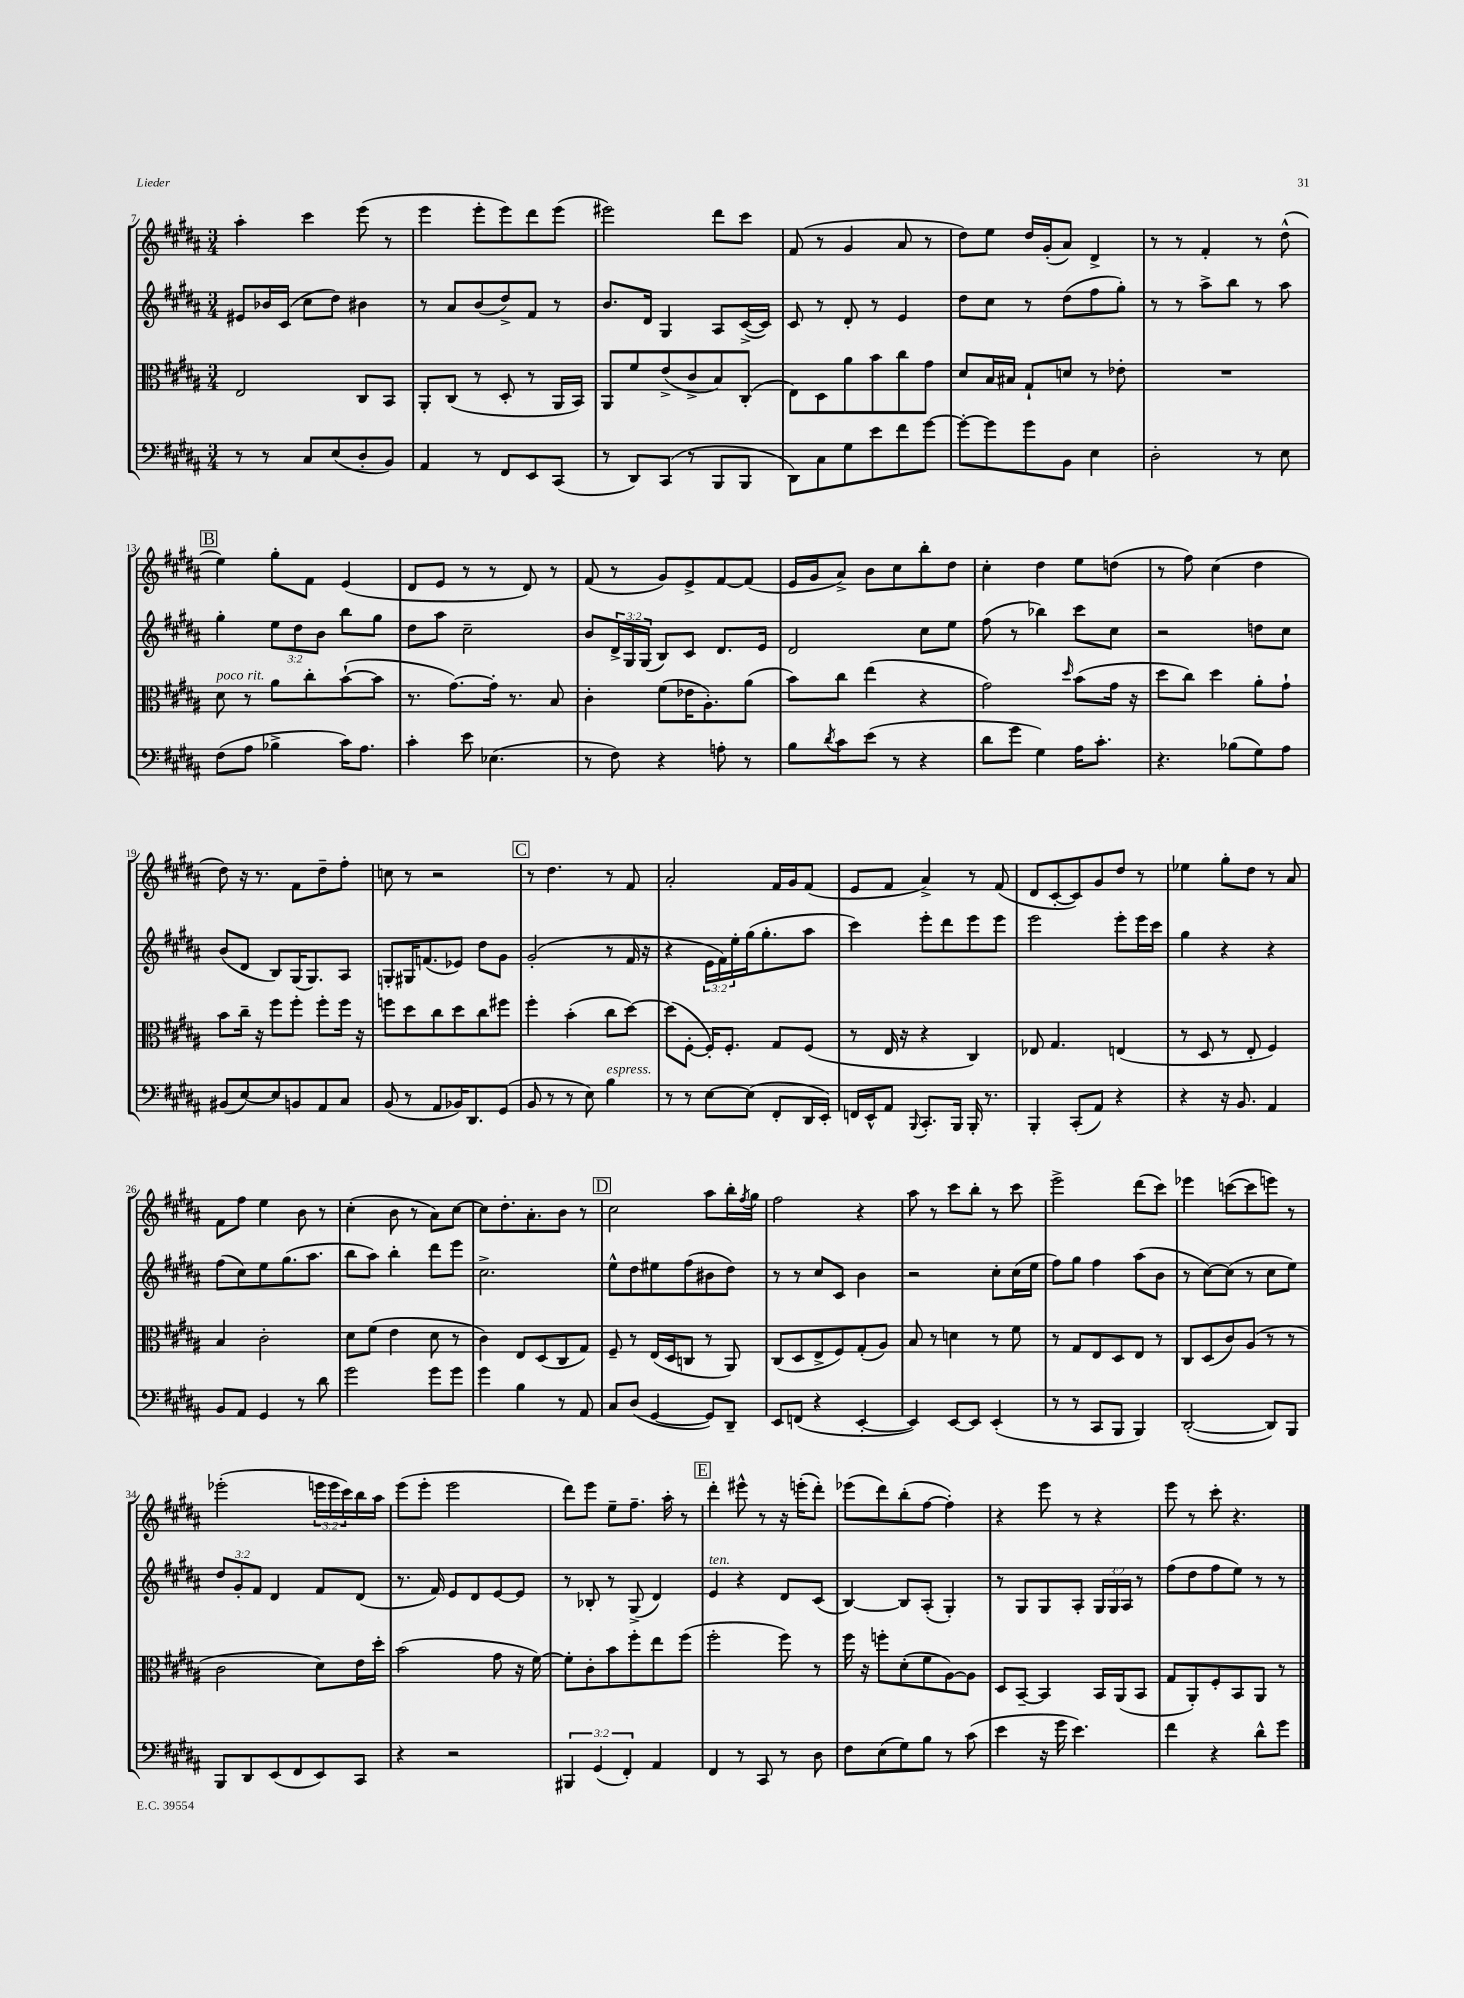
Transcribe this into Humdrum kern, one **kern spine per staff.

**kern	**kern	**kern	**kern
*staff4	*staff3	*staff2	*staff1
*clefF4	*clefC3	*clefG2	*clefG2
*k[f#c#g#d#a#]	*k[f#c#g#d#a#]	*k[f#c#g#d#a#]	*k[f#c#g#d#a#]
*M3/4	*M3/4	*M3/4	*M3/4
8r	2E	8e#	4aa#'
8r	.	16b-	.
.	.	(16c#	.
8C#	.	8cc#	4ccc#
(8E	.	8dd#)	.
8D#'	8C#	4b#	(8eee
8BB)	8BB	.	8r
=	=	=	=
4AA#	8AA#'	8r	4eee
.	(8C#	8a#	.
8r	8r	(8b	8eee'
8FF#	8D#'	8dd#^)	8eee)
8EE	8r	8f#	8ddd#
(8CC#	16AA#	8r	(8eee
.	16BB)	.	.
=	=	=	=
8r	8AA#	8.b	2eee#)
8DD#)	8f#	.	.
.	.	16d#	.
(8CC#	(8e^	4G#	.
8r	8c#^	.	.
8BBB	8B)	8A#	8ddd#
8BBB	(8C#'	([16c#^	8ccc#
.	.	16c#])	.
=	=	=	=
8DD#)	8E)	8c#	(8f#
8C#	8D#	8r	8r
8G#	8a#	8d#'	4g#
8e	8b	8r	.
8f#	8cc#	4e	8a#
[8g#	8g#	.	8r
=	=	=	=
8g#'_	8d#	8dd#	8dd#)
8g#]	16B	8cc#	8ee
.	16B#	.	.
8g#	8G#`	8r	16dd#
.	.	.	(16g#'
8BB	8d	(8dd#	8a#)
4E	8r	8ff#	4d#^
.	8e-'	8gg#')	.
=	=	=	=
2D#'	2.r	8r	8r
.	.	8r	8r
.	.	8aa#^	4f#'
.	.	8bb	.
8r	.	8r	8r
8E	.	8aa#	(8dd#^^
=	=	=	=
(8F#	8d#	4gg#'	4ee)
8A#	8r	.	.
4B-^	8a#	12ee	8gg#'
.	.	12dd#	.
.	8cc#'	.	8f#
.	.	12b	.
16c#)	([8b`	8bb	(4e
8.A#	.	.	.
.	8b]	8gg#	.
=	=	=	=
4c#'	8.r	8dd#	8d#
.	.	8aa#	8e
.	[8.g#)	.	.
8e	.	2cc#~	8r
(4.E-	16g#']	.	8r
.	8.r	.	.
.	.	.	8d#)
.	8B	.	8r
=	=	=	=
8r	4c#'	8b	(8f#
8F#)	.	24d#^	8r
.	.	24G#	.
.	.	(24G#	.
4r	(8f#	8B)	8g#)
.	16e-	8c#	8e^
.	8.A#')	.	.
8A'	.	8.d#	[8f#
8r	(8a#	.	(8f#]
.	.	16e	.
=	=	=	=
8B	8b)	2d#	16e
.	.	.	16g#
8qd#	.	.	.
8c#	8cc#	.	8a#^)
(8e	(4ee	.	8b
8r	.	.	8cc#
4r	4r	8cc#	8bb'
.	.	8ee	8dd#
=	=	=	=
8d#	2g#)	(8ff#	4cc#'
8g#	.	8r	.
4G#)	.	4bb-)	4dd#
.	16qqdd#	.	.
16A#	(8b	8ccc#	8ee
8.c#'	.	.	.
.	16g#	8cc#	(8dd
.	16r	.	.
=	=	=	=
4.r	8dd#	2r	8r
.	8cc#)	.	8ff#)
.	4dd#	.	(4cc#
(8B-	.	.	.
8G#)	8a#'	8dd	4dd#
8A#	8g#`	8cc#	.
=	=	=	=
(8BB#	8b	(8b	8dd#)
[8E)	16cc#~	8d#	16r
.	16r	.	8.r
8E]	8ff#	8B)	.
8BB	8ff#'	(16G#	8f#
.	.	8.G#)	.
8AA#	8ff#'	.	8dd#~
8C#	16ff#	8A#	8ff#'
.	16r	.	.
=	=	=	=
(8BB	8ff	8G'	8cc
8r	8dd#	16G#	8r
.	.	(8.f	.
8AA#	8cc#	.	2r
16BB-)	8dd#	8e-)	.
8.DD#	.	.	.
.	8cc#	8dd#	.
(8GG#	8ff#	8g#	.
=	=	=	=
8BB	4ff#'	(2g#'	8r
8r	.	.	4.dd#
8r	(4b'	.	.
8E)	.	.	.
4B	8cc#	8r	8r
.	[8dd#)	16f#	8f#
.	.	16r	.
=	=	=	=
8r	(8dd#]	4r	2a#'
8r	[8F#'	.	.
[8E	16F#'])	24e	.
.	.	24f#)	.
.	8.F#'	.	.
.	.	24ee'	.
(8E]	.	(16gg#	.
.	.	8.gg#'	.
8FF#'	8G#	.	16f#
.	.	.	16g#
16DD#	(8F#	8aa#	(8f#
16EE')	.	.	.
=	=	=	=
16FF	8r	4ccc#)	8e
16EE^^	.	.	.
8AA#	16E	.	8f#
.	16r	.	.
8qqBBB	.	.	.
8.CC#'	4r	8eee'	4a#^)
.	.	8ddd#	.
16BBB	.	.	.
16BBB'	4C#)	8eee	8r
8.r	.	.	.
.	.	8eee	(8f#
=	=	=	=
4BBB'	8E-	2eee	8d#
.	4.G#	.	[8c#'
(8CC#'	.	.	8c#])
8AA#)	.	.	8g#
4r	(4E	8eee'	8dd#
.	.	16eee	8r
.	.	16ccc#	.
=	=	=	=
4r	8r	4gg#	4ee-
.	8D#	.	.
16r	8r	4r	8gg#'
8.BB	.	.	.
.	8E'	.	8dd#
4AA#	4F#)	4r	8r
.	.	.	8a#
=	=	=	=
8BB	4B	(8ff#	8f#
8AA#	.	8cc#)	8ff#
4GG#	2c#'	8ee	4ee
.	.	(8.gg#	.
8r	.	.	8b
.	.	8.aa#	.
8d#	.	.	8r
=	=	=	=
2g#	8d#	8bb	(4cc#'
.	(8f#	8aa#)	.
.	4e	4bb'	8b
.	.	.	8r
8g#	8d#	8ddd#	8a#)
8g#	8r	8eee	[8cc#
=	=	=	=
4g#	4c#)	2.cc#^	8cc#]
.	.	.	8.dd#'
4B	8E	.	.
.	.	.	8.a#'
.	(8D#	.	.
8r	8C#	.	8b
8AA#	8G#)	.	8r
=	=	=	=
8C#	8F#~	8ee^^	2cc#
(8D#	8r	8dd#	.
[4GG#	(16E	8ee#	.
.	16D#	.	.
.	8C	(8ff#	.
8GG#])	8r	8b#	8aa#
8DD#~	8AA#)	8dd#)	16bb'
.	.	.	8qff#
.	.	.	16gg#
=	=	=	=
8EE	(8C#	8r	2ff#
(8FF	8D#	8r	.
4r	8E^	8cc#	.
.	8F#)	8c#	.
[4EE'	(8G#'	4b	4r
.	8A#)	.	.
=	=	=	=
4EE])	8B	2r	8aa#
.	8r	.	8r
[8EE	4d	.	8ccc#
8EE]	.	.	8bb'
(4EE'	8r	8cc#'	8r
.	8f#	(16cc#	8ccc#
.	.	16ee	.
=	=	=	=
8r	8r	8ff#)	2eee^
8r	8G#	8gg#	.
8CC#	8E	4ff#	.
8BBB	8D#	.	.
4BBB)	8E	(8aa#	(8ddd#
.	8r	8b	8ccc#)
=	=	=	=
([2DD#'	8C#	8r	4eee-
.	(8D#	[8cc#)	.
.	8c#)	(8cc#]	([8ccc
.	(8A#	8r	8ccc]
8DD#])	8r	8cc#	8eee)
8BBB	8r	8ee)	8r
=	=	=	=
8BBB	2c#	12dd#	(2eee-'
.	.	12g#'	.
8DD#	.	.	.
.	.	12f#	.
(8EE	.	4d#	.
8FF#	.	.	.
8EE)	8d#)	8f#	24eee
.	.	.	24eee
.	.	.	24ccc#)
8CC#	16e	(8d#	16bb
.	16dd#'	.	16aa#
=	=	=	=
4r	(2b	8.r	(8eee
.	.	.	8eee'
.	.	16f#)	.
2r	.	8e	2eee
.	.	8d#	.
.	8g#	[8e	.
.	16r	8e]	.
.	[16f#)	.	.
=	=	=	=
6BBB#	8f#']	8r	8ddd#)
.	8c#'	8B-'	8eee
(6GG#	.	.	.
.	8b	8r	8ee~
6FF#')	.	.	.
.	8ff#'	(8G#^	8.ff#~
4AA#	8ee	4d#)	.
.	.	.	16aa#'
.	(8ff#	.	8r
=	=	=	=
4FF#	2ff#'	4e	4ddd#'
8r	.	4r	8eee#^^
8CC#	.	.	8r
8r	8ff#)	8d#	16r
.	.	.	(16eee'
8D#	8r	(8c#	8ddd#')
=	=	=	=
8F#	16ff#	[4B)	(8eee-
.	16r	.	.
(8E	8ff'	.	8ddd#)
8G#)	(8d#'	8B]	(8bb'
8B	8f#	(8A#'	[8ff#
8r	[8A#)	4G#')	4ff#'])
(8c#	8A#]	.	.
=	=	=	=
4e	8D#	8r	4r
.	[8BB~	8G#	.
16r	4BB]	8G#	8eee
16g#	.	.	.
4.e)	.	8A#'	8r
.	16BB	24G#	4r
.	.	24G#	.
.	(16AA#	.	.
.	.	24A#	.
.	8BB	8r	.
=	=	=	=
4f#	8G#	(8ff#	8eee
.	8AA#')	8dd#	8r
4r	8F#'	8ff#	8ccc#'
.	8BB	8ee)	4.r
8d#^^	8AA#	8r	.
8g#	8r	8r	.
==	==	==	==
*-	*-	*-	*-
